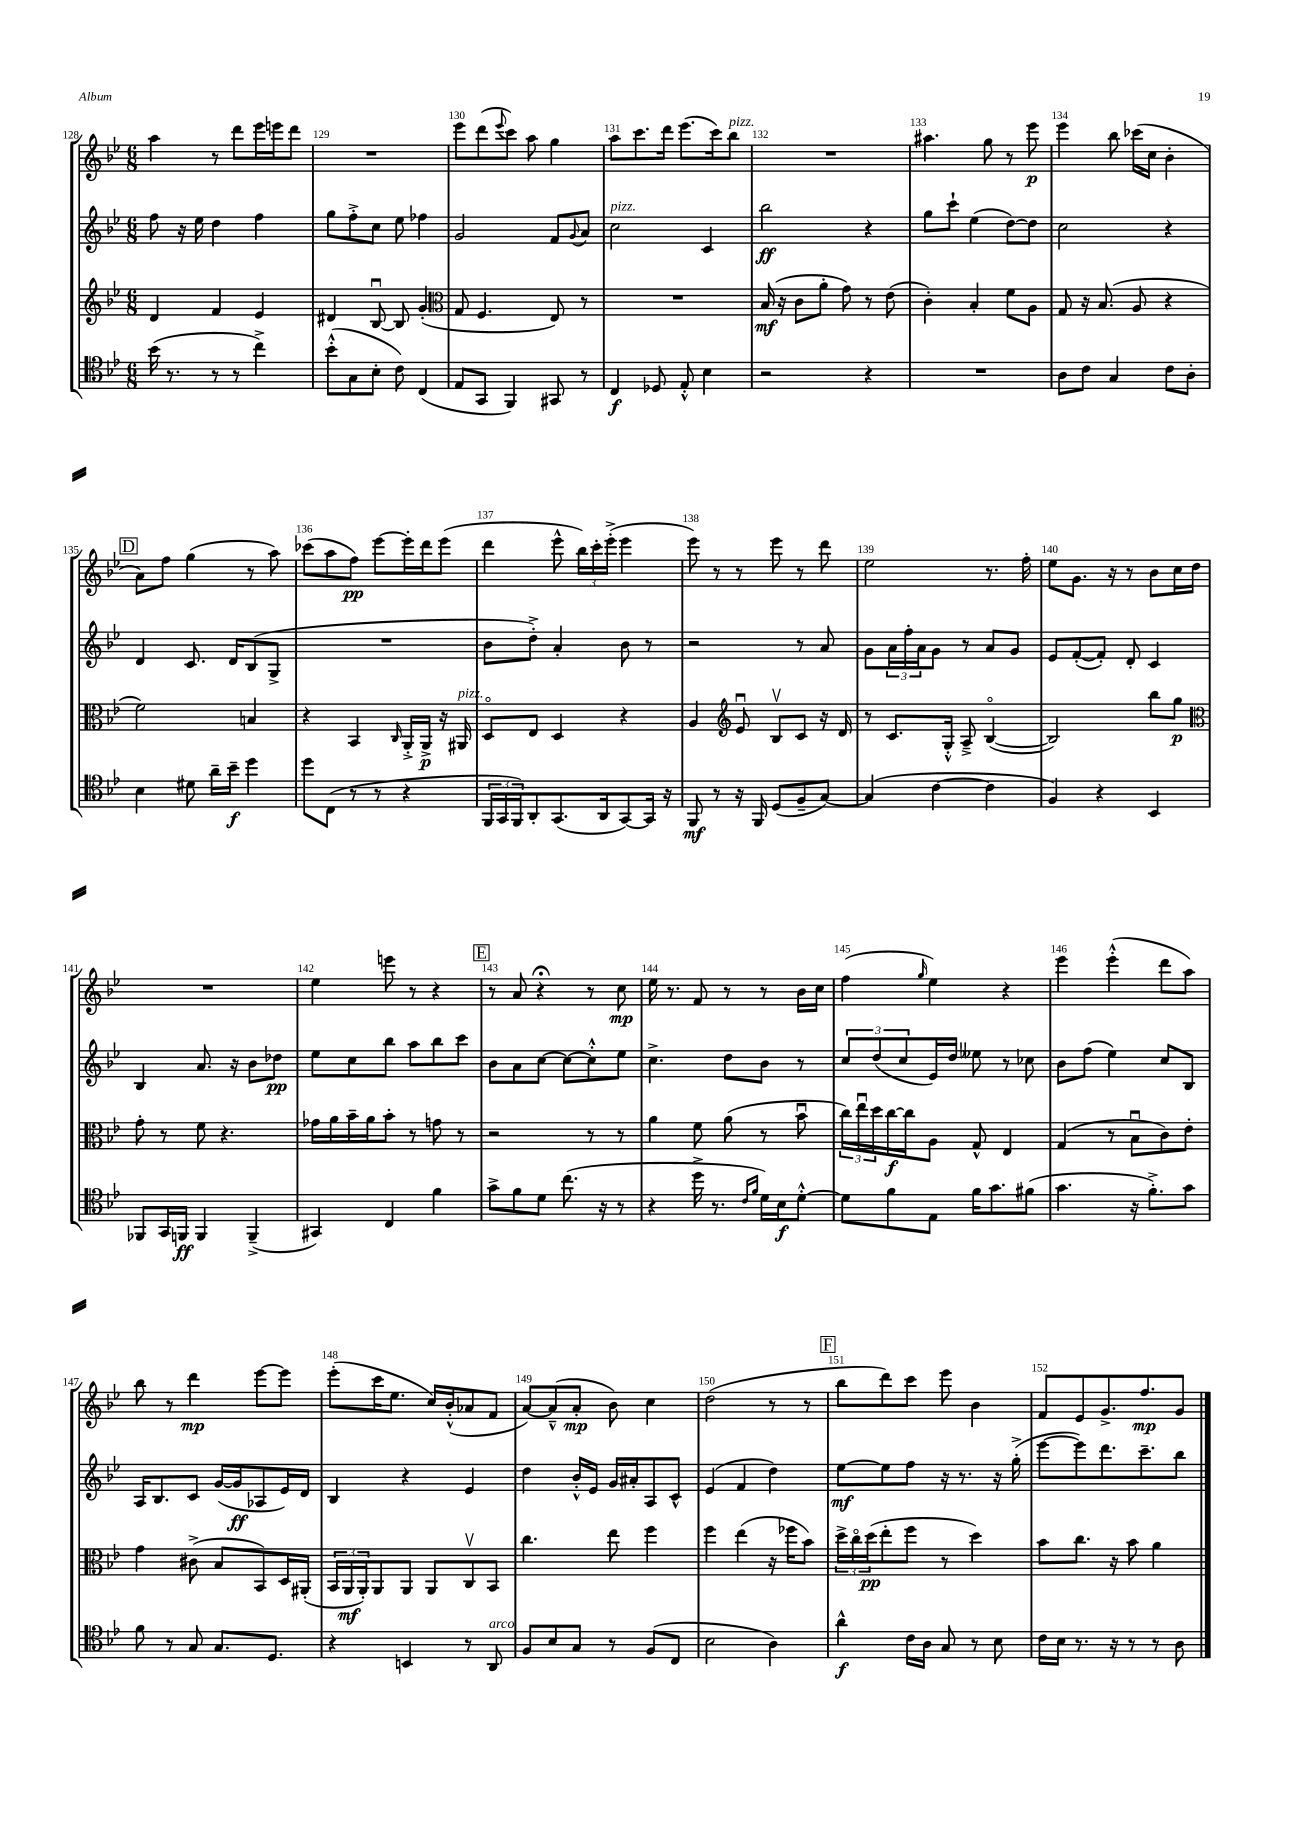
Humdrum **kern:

**kern	**dynam	**kern	**dynam	**kern	**dynam	**kern	**dynam
*part4	*part4	*part3	*part3	*part2	*part2	*part1	*part1
*staff4	*staff4	*staff3	*staff3	*staff2	*staff2	*staff1	*staff1
*clefC4	*	*clefG2	*	*clefG2	*	*clefG2	*
*k[b-e-]	*	*k[b-e-]	*	*k[b-e-]	*	*k[b-e-]	*
*M6/8	*	*M6/8	*	*M6/8	*	*M6/8	*
=128	=128	=128	=128	=128	=128	=128	=128
(16b-\	.	4d/	.	8ff\	.	4aa\	.
8.r	.	.	.	.	.	.	.
.	.	.	.	16r	.	.	.
.	.	.	.	16ee-\	.	.	.
8r	.	4f/	.	4dd\	.	8r	.
8r	.	.	.	.	.	8ddd\L	.
4cc^\)	.	4e-/	.	4ff\	.	16eee-\L	.
.	.	.	.	.	.	16eeen\J	.
.	.	.	.	.	.	8ddd\J	.
=129	=129	=129	=129	=129	=129	=129	=129
(8b-'^^\L	.	4d#X/	.	8gg\L	.	2.r	.
8G\	.	.	.	8ff'^\	.	.	.
8B-'\J	.	[8B-u/	.	8cc\J	.	.	.
8c\)	.	8B-/]	.	8ee-\	.	.	.
(4C/	.	(4g'/	.	4ff-X\	.	.	.
=130	=130	=130	=130	=130	=130	=130	=130
*	*	*clefC3	*	*	*	*	*
8E-/L	.	8G/	.	2g/	.	8eee-\L	.
8GG/J	.	4.F/	.	.	.	(8ddd\	.
.	.	.	.	.	.	8qqeee-/	.
4FF/)	.	.	.	.	.	8ccc\J)	.
.	.	.	.	.	.	8aa\	.
8GG#X/	.	8E-/)	.	8f/L	.	4gg\	.
.	.	.	.	8qqg/	.	.	.
8r	.	8r	.	8a/J	.	.	.
=131	=131	=131	=131	=131	=131	=131	=131
!	!	!	!	!LO:TX:a:i:t=pizz.	!	!	!
4C/	f	2.r	.	2cc\	.	8aa\L	.
.	.	.	.	.	.	8.ccc\	.
8D-X/	.	.	.	.	.	.	.
.	.	.	.	.	.	16ddd\Jk	.
8E-'^^/	.	.	.	.	.	(8.eee-\L	.
4B-\	.	.	.	4c/	.	.	.
.	.	.	.	.	.	16ccc\k)	.
!	!	!	!	!	!	!LO:TX:a:i:t=pizz.	!
.	.	.	.	.	.	8bb-\J	.
=132	=132	=132	=132	=132	=132	=132	=132
2r	.	(16B-/	mf	2bb-\	ff	2.r	.
.	.	16r	.	.	.	.	.
.	.	8c\L	.	.	.	.	.
.	.	8a'\J	.	.	.	.	.
.	.	8g\)	.	.	.	.	.
4r	.	8r	.	4r	.	.	.
.	.	(8e-\	.	.	.	.	.
=133	=133	=133	=133	=133	=133	=133	=133
2.r	.	4c'\)	.	8gg\L	.	4.aa#X\	.
.	.	.	.	8ccc`\J	.	.	.
.	.	4B-'/	.	(4ee-\	.	.	.
.	.	.	.	.	.	8gg\	.
.	.	8f\L	.	[8dd\L)	.	8r	.
.	.	8A\J	.	8dd\J]	.	8eee-\	p
=134	=134	=134	=134	=134	=134	=134	=134
8A\L	.	8G/	.	2cc\	.	4eee-\	.
8c\J	.	16r	.	.	.	.	.
.	.	(8.B-/	.	.	.	.	.
4G/	.	.	.	.	.	8bb-\	.
.	.	8A/	.	.	.	(16ccc-X\LL	.
.	.	.	.	.	.	16cc\JJ	.
8c\L	.	4r	.	4r	.	4b-'\	.
8A'\J	.	.	.	.	.	.	.
!!LO:LB:g=z
!!LO:REH:place=s1:t=D
=135	=135	=135	=135	=135	=135	=135	=135
4B-\	.	2f\)	.	4d/	.	8a\L)	.
.	.	.	.	.	.	8ff\J	.
8d#X\	.	.	.	8.c/	.	(4gg\	.
16a~\LL	.	.	.	.	.	.	.
16b-~\JJ	f	.	.	16d/KL	.	.	.
4dd\	.	4Bn/	.	(8B-/	.	8r	.
.	.	.	.	8G^/J	.	8aa\)	.
=136	=136	=136	=136	=136	=136	=136	=136
8dd\L	.	4r	.	2.r	.	(8ccc-X\L	.
(8C\J	.	.	.	.	.	8aa\	.
8r	.	4BB-/	.	.	.	8ff\J)	pp
8r	.	.	.	.	.	[8eee-\L	.
.	.	16qqC/	.	.	.	.	.
4r	.	16AA'^/LL	.	.	.	16eee-'\L]	.
.	.	16AA^/JJ	p	.	.	16ddd\J	.
.	.	16r	.	.	.	(8eee-\J	.
!	!	!LO:TX:a:i:t=pizz.	!	!	!	!	!
.	.	16AA#X/	.	.	.	.	.
=137	=137	=137	=137	=137	=137	=137	=137
24FF/LL	.	8D/L	.	8b-\L	.	4ddd\	.
24GG/	.	.	.	.	.	.	.
24FF/J)	.	.	.	.	.	.	.
8AA'/	.	8E-/J	.	8dd'^\J)	.	.	.
(8.GG/	.	4D/	.	4a'/	.	8eee-^^\	.
.	.	.	.	.	.	24bb-\LL)	.
.	.	.	.	.	.	24ccc'\	.
16AA/k	.	.	.	.	.	.	.
.	.	.	.	.	.	(24eee-'^\JJ	.
[8GG/)	.	4r	.	8b-\	.	4eee-\	.
16GG/Jk]	.	.	.	8r	.	.	.
16r	.	.	.	.	.	.	.
=138	=138	=138	=138	=138	=138	=138	=138
8FF/	mf	4A/	.	2r	.	8eee-\)	.
8r	.	.	.	.	.	8r	.
*	*	*clefG2	*	*	*	*	*
16r	.	8e-u/	.	.	.	8r	.
16FF/	.	.	.	.	.	.	.
(8D/L	.	8B-v/L	.	.	.	8eee-\	.
8F~/	.	8c/J	.	8r	.	8r	.
[8G/J)	.	16r	.	8a/	.	8ddd\	.
.	.	16d/	.	.	.	.	.
=139	=139	=139	=139	=139	=139	=139	=139
(4G/]	.	8r	.	8g\L	.	2ee-\	.
.	.	8.c/L	.	24a\L	.	.	.
.	.	.	.	24ff'\	.	.	.
.	.	.	.	24a\J	.	.	.
[4c\	.	.	.	8g\J	.	.	.
.	.	16G'^^/Jk	.	.	.	.	.
.	.	8A~^/	.	8r	.	.	.
4c\]	.	([4B-/	.	8a/L	.	8.r	.
.	.	.	.	8g/J	.	.	.
.	.	.	.	.	.	16ff'\	.
=140	=140	=140	=140	=140	=140	=140	=140
4F/)	.	2B-/])	.	8e-/L	.	8ee-\L	.
.	.	.	.	([8f'/	.	8.g\J	.
4r	.	.	.	8f'/J])	.	.	.
.	.	.	.	.	.	16r	.
.	.	.	.	8d'/	.	8r	.
4BB-/	.	8bb-\L	.	4c/	.	8b-\L	.
.	.	8gg\J	p	.	.	16cc\L	.
.	.	.	.	.	.	16dd\JJ	.
!!LO:LB:g=z
=141	=141	=141	=141	=141	=141	=141	=141
*	*	*clefC3	*	*	*	*	*
8FF-X/L	.	8g'\	.	4B-/	.	2.r	.
16GG/L	.	8r	.	.	.	.	.
16FFn/JJ	ff	.	.	.	.	.	.
4FF/	.	8f\	.	8.a/	.	.	.
.	.	4.r	.	.	.	.	.
.	.	.	.	16r	.	.	.
(4FF~^/	.	.	.	8b-\L	.	.	.
.	.	.	.	8dd-X\J	pp	.	.
=142	=142	=142	=142	=142	=142	=142	=142
4GG#X/)	.	16g-X\LL	.	8ee-\L	.	4ee-\	.
.	.	16a\	.	.	.	.	.
.	.	16b-~\	.	8cc\	.	.	.
.	.	16a\J	.	.	.	.	.
4C/	.	8b-'\J	.	8bb-\J	.	8eeen\	.
.	.	8r	.	8aa\L	.	8r	.
4f\	.	8gn\	.	8bb-\	.	4r	.
.	.	8r	.	8ccc\J	.	.	.
!!LO:REH:place=s1:t=E
=143	=143	=143	=143	=143	=143	=143	=143
8g^\L	.	2r	.	8b-\L	.	8r	.
8f\	.	.	.	8a\	.	8a/	.
8d\J	.	.	.	[8cc\J	.	4r;<	.
(8.cc\	.	.	.	8cc\L_	.	.	.
.	.	8r	.	8cc'^^\]	.	8r	.
16r	.	.	.	.	.	.	.
8r	.	8r	.	8ee-\J	.	8cc\	mp
=144	=144	=144	=144	=144	=144	=144	=144
4r	.	4a\	.	4.cc^\	.	16ee-\	.
.	.	.	.	.	.	8.r	.
16dd^\	.	8f\	.	.	.	8f/	.
8.r	.	.	.	.	.	.	.
.	.	(8a\	.	8dd\L	.	8r	.
16qqc/LL	.	.	.	.	.	.	.
16qqf/JJ	.	.	.	.	.	.	.
16d\LL)	.	8r	.	8b-\J	.	8r	.
16B-\J	f	.	.	.	.	.	.
[8d'^^\J	.	8b-u\	.	8r	.	16b-\LL	.
.	.	.	.	.	.	16cc\JJ	.
=145	=145	=145	=145	=145	=145	=145	=145
8d\L]	.	24cc\LL)	.	12cc/L	.	(4ff\	.
.	.	24ee-u\	.	.	.	.	.
.	.	24dd\	.	(12dd/	.	.	.
8f\	.	[16cc\	f	.	.	.	.
.	.	.	.	12cc/	.	.	.
.	.	16cc\J]	.	.	.	.	.
.	.	.	.	.	.	16qqgg/	.
8E-\J	.	8A\J	.	16e-/L)	.	4ee-\)	.
.	.	.	.	16dd/JJ	.	.	.
16f\KL	.	8G^^/	.	8ee--X\	.	.	.
8.g\	.	.	.	.	.	.	.
.	.	4E-/	.	8r	.	4r	.
(8f#X\J	.	.	.	8cc-X\	.	.	.
=146	=146	=146	=146	=146	=146	=146	=146
4.g\	.	(4G/	.	8b-\L	.	4eee-\	.
.	.	.	.	(8ff\J	.	.	.
.	.	8r	.	4ee-\)	.	(4eee-'^^\	.
16r	.	8B-u\L	.	.	.	.	.
8.f'^\L)	.	.	.	.	.	.	.
.	.	8c\)	.	8cc/L	.	8ddd\L	.
8g\J	.	8e-'\J	.	8B-/J	.	8aa\J)	.
!!LO:LB:g=z
=147	=147	=147	=147	=147	=147	=147	=147
8f\	.	4g\	.	16A/KL	.	8bb-\	.
.	.	.	.	8.B-/	.	.	.
8r	.	.	.	.	.	8r	.
8G/	.	(8c#X^\	.	8c/J	.	4ddd\	mp
8.G/L	.	8B-/L	.	([16g/LL	.	.	.
.	.	.	.	16g/J]	ff	.	.
.	.	8BB-/)	.	8A-X/	.	[8eee-\L	.
8.D/J	.	.	.	.	.	.	.
.	.	16D/L	.	16e-/L)	.	8eee-\J]	.
.	.	(16AA#X'/JJ	.	16d/JJ	.	.	.
=148	=148	=148	=148	=148	=148	=148	=148
4r	.	24BB-/LL	.	4B-/	.	(8eee-'\L	.
.	.	24AA/	mf	.	.	.	.
.	.	24AA'/J)	.	.	.	.	.
.	.	8AA/	.	.	.	16ccc\K	.
.	.	.	.	.	.	8.ee-\J	.
4BBn/	.	8AA/J	.	4r	.	.	.
.	.	8AA/L	.	.	.	16cc/LL)	.
.	.	.	.	.	.	(16b-'^^/J	.
8r	.	8Cv/	.	4e-/	.	8a-X/	.
!LO:TX:a:i:t=arco	!	!	!	!	!	!	!
8AA/	.	8BB-/J	.	.	.	8f/J	.
=149	=149	=149	=149	=149	=149	=149	=149
8F/L	.	4.cc\	.	4dd\	.	[8a/L)	.
8B-/	.	.	.	.	.	(8a~^^/]	.
8G/J	.	.	.	16b-'^^/LL	.	8a'/J	mp
.	.	.	.	16e-/JJ	.	.	.
8r	.	8ee-\	.	16g/LL	.	8b-\)	.
.	.	.	.	16a#X'/J	.	.	.
(8F/L	.	4ff\	.	8A/	.	4cc\	.
8C/J	.	.	.	8c^^/J	.	.	.
=150	=150	=150	=150	=150	=150	=150	=150
2B-\	.	4ff\	.	(4e-/	.	(2dd\	.
.	.	(4ee-\	.	4f/	.	.	.
4A\)	.	16r	.	4dd\)	.	8r	.
.	.	16ff-X\KL	.	.	.	.	.
.	.	8b-\J)	.	.	.	8r	.
!!LO:REH:place=s1:t=F
=151	=151	=151	=151	=151	=151	=151	=151
4a^^\	f	24dd^\LL	.	[8ee-\L	mf	8bb-\L	.
.	.	24cc\	.	.	.	.	.
.	.	(24dd\J	pp	.	.	.	.
.	.	8ee-'\	.	8ee-\]	.	8ddd\)	.
16c\LL	.	8ff\J	.	8ff\J	.	8ccc\J	.
16A\JJ	.	.	.	.	.	.	.
8G/	.	8r	.	16r	.	8eee-\	.
.	.	.	.	8.r	.	.	.
8r	.	4dd\)	.	.	.	4b-\	.
8B-\	.	.	.	16r	.	.	.
.	.	.	.	(16gg'^\	.	.	.
=152	=152	=152	=152	=152	=152	=152	=152
16c\LL	.	8b-\L	.	[8eee-\L	.	8f/L	.
16B-\JJ	.	.	.	.	.	.	.
8.r	.	8.cc\J	.	8eee-\])	.	8e-/	.
.	.	.	.	8.ddd\	.	8.g^/	.
16r	.	16r	.	.	.	.	.
8r	.	8b-\	.	.	.	.	.
.	.	.	.	8.ccc~\	.	8.ff/	mp
8r	.	4a\	.	.	.	.	.
8A\	.	.	.	8bb-\J	.	8g/J	.
==	==	==	==	==	==	==	==
*-	*-	*-	*-	*-	*-	*-	*-
